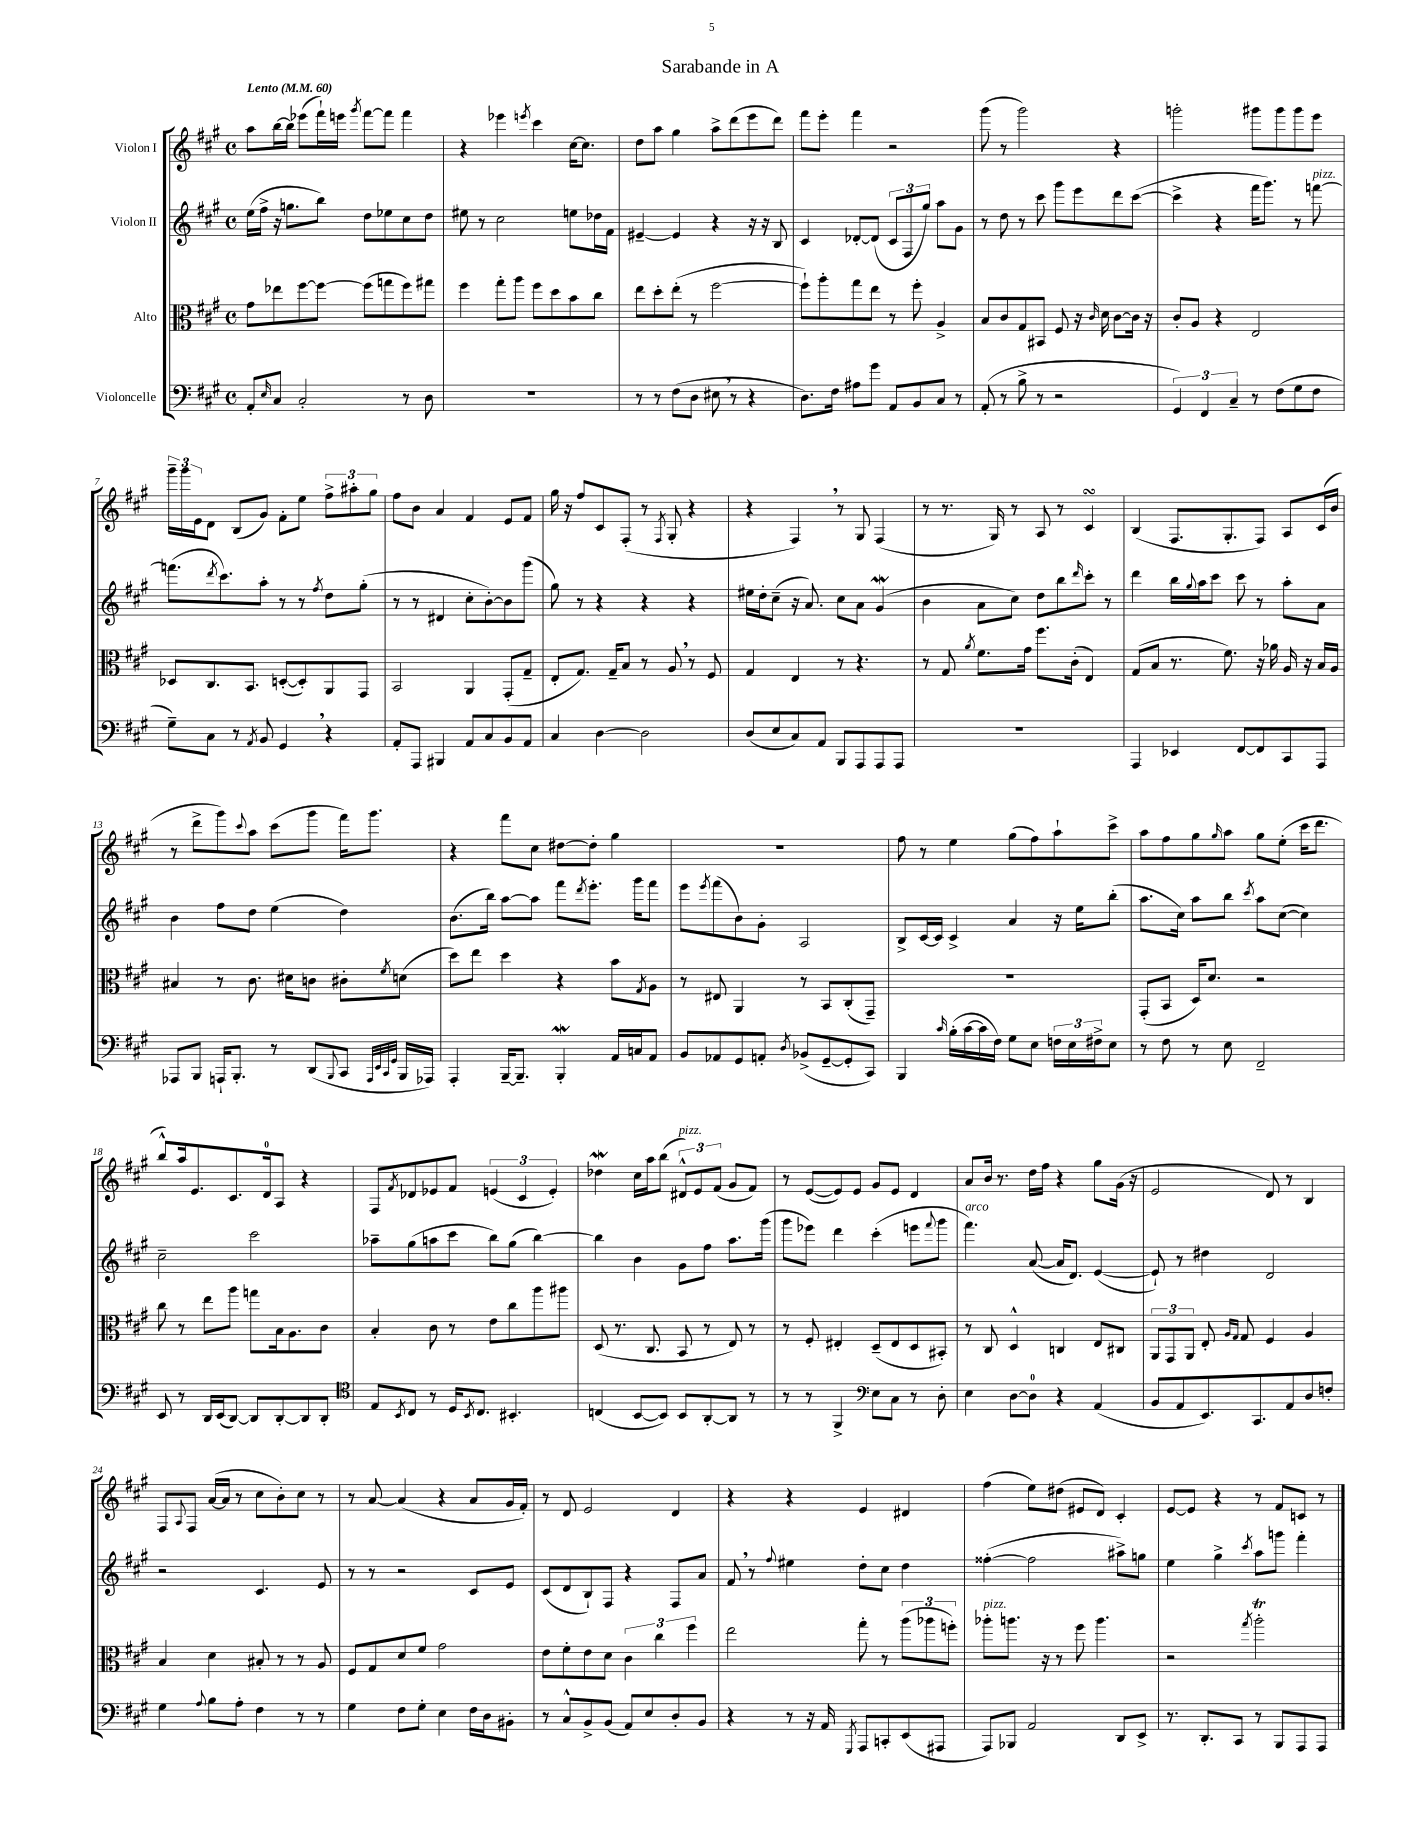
\header { title = "Sarabande in A" }
<<
\new StaffGroup <<
\new Staff = "s0" \with { instrumentName = "Violon I" } {
    \clef treble \key a \major \defaultTimeSignature \time 4/4 \tempo "Lento" 4 = 60
    a''8 b''16~ b''16 ees'''8( fis'''16-!) e'''16 \acciaccatura { gis'''8 } fis'''8~ fis'''8 fis'''4 |
    r4 ees'''4 \acciaccatura { e'''8 } cis'''4 cis''16~ cis''8. |
    d''8 a''8 gis''4 a''8-> d'''8( e'''8 d'''8) |
    fis'''8 e'''8-. fis'''4 r2 |
    gis'''8( r8 gis'''2) r4 |
    g'''2-. gis'''8 gis'''8 gis'''8 e'''8 |
    \tuplet 3/2 { gis'''16-- gis'''16 e'16 } d'8 b8( gis'8) fis'8-. e''8 \tuplet 3/2 { fis''8-> ais''8-. gis''8 } |
    fis''8 b'8 a'4 fis'4 e'8 fis'8 |
    gis''16 r16 fis''8 cis'8 fis8-.( r8 \acciaccatura { fis8 } gis8-. r4 |
    r4 fis4) \breathe r8 gis8 fis4( |
    r8 r8. gis16) r8 a8 r8 cis'4\turn |
    b4( fis8. gis8.-. fis8) a8 cis'16( b'16 |
    r8 d'''8-> gis'''8) \appoggiatura { cis'''8 } a''8 cis'''8( gis'''8 fis'''16) gis'''8. |
    r4 fis'''8 cis''8 dis''8~ dis''8-. gis''4 |
    R1 |
    fis''8 r8 e''4 gis''8( fis''8) a''8-! cis'''8-> |
    a''8 fis''8 gis''8 \grace { gis''16 } a''8 gis''8 e''8-.( cis'''16 d'''8. |
    b''8-^) a''16 e'8. cis'8. d'16-0 a8 r4 |
    fis8 \acciaccatura { fis'8 } des'8 ees'8 fis'8 \tuplet 3/2 { e'4( cis'4 e'4-.) } |
    des''4\mordent cis''16 a''16 b''8( \tuplet 3/2 { dis'8-^^\markup { \italic "pizz." }) e'8 fis'8( } gis'8 fis'8) |
    r8 e'8~( e'8) e'8 gis'8 e'8 d'4 |
    a'8 b'16 r8. d''16 fis''16 r4 gis''8 gis'16( r16 |
    e'2 d'8) r8 b4 |
    fis8 \appoggiatura { a8 } fis8 a'16~( a'16 r8 cis''8 b'8-.) cis''8 r8 |
    r8 a'8~ a'4( r4 a'8 gis'16 fis'16-.) |
    r8 d'8 e'2 d'4 |
    r4 r4 e'4 dis'4 |
    fis''4( e''8) dis''8( eis'8 d'8) cis'4-. |
    e'8~ e'8 r4 r8 fis'8 c'8 r8 \bar "|." |
}
\new Staff = "s1" \with { instrumentName = "Violon II" } {
    \clef treble \key a \major \defaultTimeSignature \time 4/4
    e''16( fis''16-> r16 g''8. b''8) d''8 ees''8 cis''8 d''8 |
    eis''8 r8 cis''2 e''8 des''16 fis'16 |
    eis'4~-- eis'4 r4 r16 r16 b8 |
    cis'4 des'8~-. des'8( \tuplet 3/2 { cis'8 fis8 gis''8) } a''8 gis'8 |
    r8 d''8 r8 cis'''8 gis'''8 e'''8 d'''8 cis'''8~( |
    cis'''4-> r4 fis'''16 gis'''8.) r8 f'''8~^\markup { \italic "pizz." } |
    f'''8.( \acciaccatura { d'''8 } cis'''8.) a''8-. r8 r8 \acciaccatura { fis''8 } d''8 gis''8-.( |
    r8 r8 dis'4 cis''8-. b'8~-.) b'8 gis'''8( |
    gis''8) r8 r4 r4 r4 |
    eis''16 d''16-. cis''8--( r16 a'8.) cis''8 a'8 gis'4\mordent( |
    b'4 a'8 cis''8) d''8 b''8 \grace { d'''16 } cis'''8-. r8 |
    d'''4 b''16 \appoggiatura { gis''8 } a''16 cis'''8 cis'''8 r8 a''8-. a'8 |
    b'4 fis''8 d''8 e''4( d''4) |
    b'8.( b''16) a''8~ a''8 fis'''8 \acciaccatura { d'''8 } e'''8.-. gis'''16 fis'''8 |
    e'''8 \acciaccatura { e'''8 } fis'''8( b'8) gis'8-. a2 |
    b8-> cis'16~ cis'16 cis'4-> a'4 r16 e''16 b''8-.( |
    a''8. cis''16) a''8 b''8 \acciaccatura { cis'''8 } a''8 cis''8~( cis''4) |
    cis''2-- cis'''2 |
    aes''8-- gis''8( a''8 cis'''8 b''8) gis''8( b''4~) |
    b''4 b'4 gis'8 fis''8 a''8. gis'''16( |
    gis'''8 ees'''8) d'''4 cis'''4-.( e'''8 \appoggiatura { fis'''8 } gis'''8 |
    fis'''4.^\markup { \italic "arco" }) a'8~( a'16 d'8.) e'4~( |
    e'8-!) r8 dis''4 d'2 |
    r2 cis'4. e'8 |
    r8 r8 r2 cis'8 e'8 |
    cis'8( d'8 b8-!) fis8 r4 fis8 a'8 |
    fis'8 \breathe r8 \appoggiatura { fis''8 } eis''4 d''8-. cis''8 d''4 |
    fisis''4~-.( fisis''2 ais''8->) g''8 |
    e''4 gis''4-> \acciaccatura { cis'''8 } a''8 g'''8 fis'''4-. \bar "|." |
}
\new Staff = "s2" \with { instrumentName = "Alto" } {
    \clef alto \key a \major \defaultTimeSignature \time 4/4
    gis'8 ees''8 fis''8~ fis''8~ fis''8( g''8 fis''8) gis''8 |
    fis''4 gis''8-. a''8 fis''8 d''8 b'8 cis''8 |
    e''8 d''8-. e''8-.( r8 fis''2~ |
    fis''8-!) a''8-. gis''8 e''8 r8 fis''8-. a4-> |
    b8 cis'8 gis8 bis,8 fis8 r16 \grace { cis'16 } d'16 cis'8~ cis'16 r16 |
    cis'8-. a8 r4 e2 |
    des8 cis8. b,8. d8~-.( d8-.) a,8 gis,8 |
    b,2 a,4 gis,8-.( gis8-- |
    e8-. gis8.) gis16-- b8 r8 a8 \breathe r8 fis8 |
    gis4 e4 r8 r4. |
    r8 gis8 \acciaccatura { a'8 } fis'8. gis'16 fis''8. cis'16-.( e4) |
    gis8( b8 r8. fis'8.) r16 aes'16 a16 r16 b16 a16 |
    bis4 r8 cis'8. dis'16 c'8 cis'8-. \acciaccatura { fis'8 } d'8( |
    d''8) e''8 d''4 r4 b'8 \acciaccatura { gis8 } a8 |
    r8 eis8 a,4 r8 b,8 cis8-.( gis,8--) |
    R1 |
    gis,8-.( b,8 d16) d'8. r2 |
    cis''8 r8 e''8 a''8 g''8 b16 a8. cis'8 |
    b4-. cis'8 r8 e'8 cis''8 a''8 ais''8 |
    d8( r8. cis8. b,8 r8 e8) r8 |
    r8 fis8-. eis4-. d8--( eis8 d8 bis,8-.) |
    r8 cis8 d4-^ c4 e8 cis8 |
    \tuplet 3/2 { a,8 gis,8 a,8 } e8-. \grace { a16 gis16 } gis8 fis4 a4 |
    b4 d'4 bis8-. r8 r8 a8 |
    fis8 gis8 d'8 fis'8 gis'2 |
    e'8 fis'8-. e'8 d'8 \tuplet 3/2 { cis'4 cis''4 fis''4 } |
    e''2 gis''8-. r8 \tuplet 3/2 { a''8( aes''8 f''8-.) } |
    aes''8-.^\markup { \italic "pizz." } a''8. r16 r8 fis''8 a''4. |
    r2 \acciaccatura { gis''8 } a''2-.\trill \bar "|." |
}
\new Staff = "s3" \with { instrumentName = "Violoncelle" } {
    \clef bass \key a \major \defaultTimeSignature \time 4/4
    a,8-. \grace { e16 } cis8 cis2-. r8 d8 |
    R1 |
    r8 r8 fis8( d8 eis8 \breathe r8 r4 |
    d8.) fis16 ais8 gis'8 a,8 b,8 cis8 r8 |
    a,8-.( r8 b8-> r8 r2 |
    \tuplet 3/2 { gis,4) fis,4 cis4-- } r8 fis8( gis8 fis8 |
    gis8--) cis8 r8 \acciaccatura { a,8 } b,8 gis,4 \breathe r4 |
    a,8-. a,,8 bis,,4 a,8 cis8 b,8 a,8 |
    cis4 d4~ d2 |
    d8( e8 cis8) a,8 b,,8 a,,8 a,,8 a,,8 |
    R1 |
    a,,4 ees,4 fis,8~ fis,8 cis,8 a,,8 |
    aes,,8 b,,8 a,,16-! b,,8.-. r8 d,8( \appoggiatura { b,,8 } cis,8 \grace { a,,32 e,32 cis,32 gis,32 } b,,16 aes,,16) |
    a,,4-. b,,16~-- b,,8.-- b,,4-.\mordent a,16 c16 a,8 |
    b,8 aes,8 gis,8 a,8-. \acciaccatura { d8 } bes,8->( gis,8~-- gis,8-. cis,8) |
    b,,4 \grace { cis'16 } b16-.( cis'16~ cis'16 fis16) gis8 e8 \tuplet 3/2 { f16 e16 fis16-> } e8 |
    r8 fis8 r8 e8 fis,2-- |
    e,8 r8 d,16 e,16( d,8~) d,8 d,8~-. d,8 d,8-. |
    \clef tenor e8 \acciaccatura { b,8 } cis8 r8 d16 \acciaccatura { b,8 } cis8. bis,4.-. |
    c4( b,8~ b,8) b,8 a,8~-. a,8 r8 |
    r8 r8 fis,4-> \clef bass e8 cis8 r8 d8-. |
    e4 d8~ d8-0 r4 a,4( |
    b,8 a,8 e,8.) cis,8. a,8 d8 f8-. |
    gis4 \appoggiatura { a8 } b8 a8-. fis4 r8 r8 |
    gis4 fis8 gis8-. e4 fis16 d16 bis,8-. |
    r8 cis8-^ b,8-> b,8( a,8) e8 d8-. b,8 |
    r4 r8 r16 a,16 \acciaccatura { gis,,8 } a,,8 c,8-. e,8( ais,,8 |
    a,,8) bes,,8 a,2 d,8 e,8-> |
    r8. d,8.-. cis,8 r8 b,,8 a,,8 a,,8 \bar "|." |
}
>>
>>
